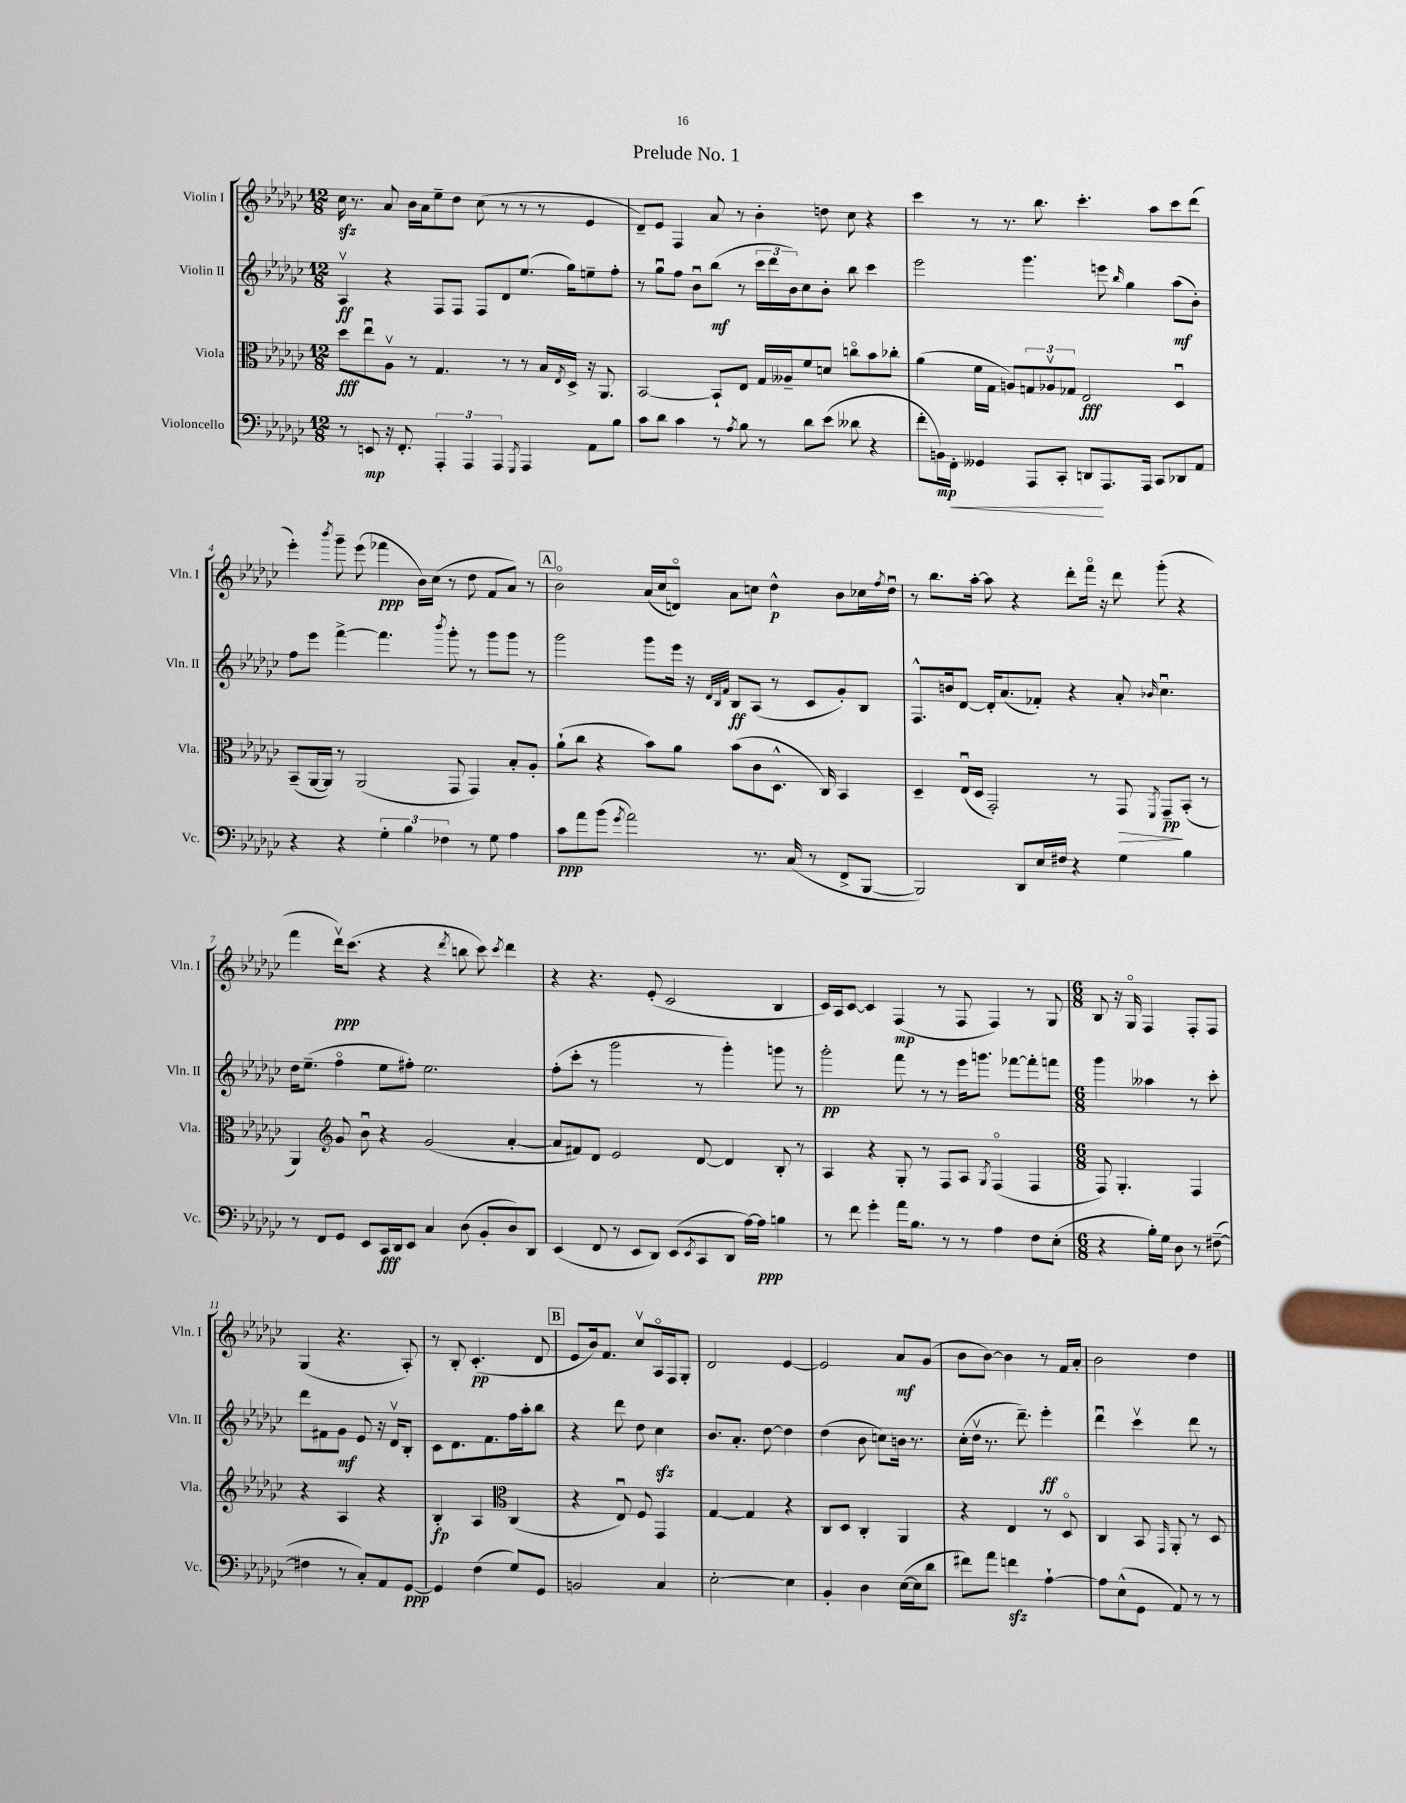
\header { title = "Prelude No. 1" }
<<
\new StaffGroup <<
\new Staff = "s0" \with { instrumentName = "Violin I" shortInstrumentName = "Vln. I" } {
    \clef treble \key ges \major \numericTimeSignature \time 12/8
    ces''16\sfz r8. aes'8 bes'16 aes'16 ees''8-- des''8 ces''8( r8 r8 r8 ees'4 |
    des'8--) ees'8 f4 aes'8 r8 bes'4-. d''8 ces''8 r4 |
    ces'''4 r8 r8. bes''8. ces'''4.-. aes''8 ces'''8 des'''8( |
    ees'''4-.) \acciaccatura { bes'''8 } ges'''8-- ees'''8( fes'''4\ppp bes'16) ces''16( r8 des''8 f'8 aes'8) r8 |
    \mark \markup { \box "A" } bes'2\flageolet aes'16( ces''16 d'8\flageolet) aes'8 c''8 des''4-^\p bes'8 ces''16 \acciaccatura { f''8 } des''16\downbow |
    r8 bes''8. aes''16~-. aes''8 r4 des'''8-. f'''16\flageolet r16 des'''8 ges'''8-.( r4 |
    f'''4 des'''16\upbow\ppp) ces'''8.( r4 r4 \acciaccatura { des'''8 } b''8 ces'''8) \acciaccatura { ces'''8 } des'''4 |
    r4 r4. ees'8-.( ces'2 bes4 |
    ces'16) aes16 ces'8~ ces'4 f4\mp( r8 f8 f4) r8 ges8 |
    \numericTimeSignature \time 6/8 bes8 r16 ges16\flageolet f4 f8-. f8 |
    ges4( r4. aes8-.) |
    r8 bes8-. ces'4.-.\pp( des'8 |
    \mark \markup { \box "B" } ees'8 bes'16) f'8. ces''8\upbow aes16\flageolet f16 ges8-. |
    des'2 ees'4~ |
    ees'2 aes'8\mf ges'8( |
    bes'8 bes'8~) bes'4 r8 f'16 aes'16-. |
    bes'2 des''4 \bar "|." |
}
\new Staff = "s1" \with { instrumentName = "Violin II" shortInstrumentName = "Vln. II" } {
    \clef treble \key ges \major \numericTimeSignature \time 12/8
    aes4\upbow\ff r4 f8 f8 f8 des'8 ees''8.( ges''16) e''8-- f''8-. |
    r8 ges''8\downbow f''8 bes'8\downbow bes''8\mf( r8 \tuplet 3/2 { ces'''16 des'''16 bes'16) } ces''8 bes'8-. bes''8 ces'''4 |
    ees'''2 ges'''4. e'''8 \grace { bes''16 } ges''4 aes''8\mf( bes'8-.) |
    f''8 ees'''8 f'''4~-> f'''4. \acciaccatura { bes'''8 } ges'''8-. r8 ges'''8 ges'''8 r8 |
    \mark \markup { \box "A" } ges'''2 ges'''8 ees'''16 r16 \grace { des'32 bes32 f'32 } bes8\ff aes8( r8 ces'8 ges'8-.) bes8 |
    f8.-^ b'16 des'8~ des'16-. aes'8.( fes'8-.) r4 aes'8-. \grace { bes'16 } ces''4.\downbow |
    des''16 ees''8.--( f''4\flageolet ees''8 fis''8-.) ees''2. |
    f''8-.( ces'''8-. r8 ges'''2 r8 ges'''4-.) g'''8 r8 |
    ges'''2-.\pp f'''8 r8 r8 ees'''16 g'''8. fes'''8~ fes'''8-. f'''8 |
    \numericTimeSignature \time 6/8 ges'''4 aeses''4 r8 ces'''8-. |
    des'''8 fis'8 ges'8\mf ees'8 r16 des'16\upbow bes8-. |
    ces'8 des'8. f'8. f''16 aes''16-. bes''8 |
    \mark \markup { \box "B" } r4 des'''8 des''8 ces''4\sfz |
    bes'8. aes'8.-. des''8~ des''4 |
    des''4( bes'8 c''8) b'16 r8. |
    ces''16-.( des''16\upbow r8. des'''8.--) ees'''4-.\ff |
    des'''4\downbow ces'''4\upbow des'''8 r8 \bar "|." |
}
\new Staff = "s2" \with { instrumentName = "Viola" shortInstrumentName = "Vla." } {
    \clef alto \key ges \major \numericTimeSignature \time 12/8
    des''8\fff ees''8\downbow aes8\upbow r8 ges4. r8 r8 bes16 \acciaccatura { ees8 } des16-> r16 aes,8. |
    bes,2~ bes,8-! ees8 ges16 aeses16-- f'8 d'8 c''8\flageolet bes'8 ces''8-. |
    aes'4( f'16 ges16 a8) \tuplet 3/2 { g8 aes8\upbow ges8 } ees2\fff des4\downbow |
    bes,8--( aes,16~ aes,16) r8 aes,2( ges,8 ges,4) bes8-. aes8-. |
    \mark \markup { \box "A" } aes'8-!( ces''8 r4 bes'8) aes'8 bes'8( ces'8 des8.-^ ces16) bes,4 |
    des4-- ees16\downbow( des16 ges,2-.) r8 ges,8\> \acciaccatura { f,8 } ges,8--\pp\! bes,8-.( r8 |
    aes,4) \clef treble ges'8 bes'8\downbow r4 ges'2( aes'4~-. |
    aes'8 fis'8) des'8 ees'2 des'8~ des'4 bes8-. r8 |
    aes4 r4 ges8-. r8 f8 aes8 \acciaccatura { ges8 } f4\flageolet( f4 |
    \numericTimeSignature \time 6/8 f8) ges4.-. f4 |
    r4 aes4 r4 |
    bes4-.\fp aes4 \clef alto ces4( |
    \mark \markup { \box "B" } r4 ees8\downbow) f8 ges,4 |
    ges4~ ges4 r4 |
    ces8 des8 ces4-. aes,4 |
    r4 ees4 r8 des8\flageolet |
    ces4 bes,8 \grace { ges,16 } aes,8-. r8 des8 \bar "|." |
}
\new Staff = "s3" \with { instrumentName = "Violoncello" shortInstrumentName = "Vc." } {
    \clef bass \key ges \major \numericTimeSignature \time 12/8
    r8 e,8\mp r16 f,8.-. \tuplet 3/2 { aes,,4-. aes,,4 aes,,4 } \acciaccatura { ges,,8 } aes,,4 aes,8 bes8 |
    ces'8 des'8 ces'4 r8 \acciaccatura { aes8 } bes8 r8 des'8 ees'8( deses'8 r4 |
    f'8-. b,16\mp) f,16-.\< geses,4 aes,,8 ces,8-. d,8\! aes,,8. aes,,16 ces,8 des,8 aes,8 |
    r4 r4 \tuplet 3/2 { ges4-. bes4 fes4 } r8 ges8 aes4 |
    \mark \markup { \box "A" } ces'8\ppp aes'8 bes'8( \acciaccatura { ges'8 } aes'2) r8. ces16( r8 f,8-> bes,,8~ |
    bes,,2) des,8 ees16 fis16 r4 ges4 bes4 |
    r8 f,8 ges,8 ees,8 ces,16\fff des,16 ees,8 ces4 des8( bes,8-. des8) des,8 |
    ees,4( f,8 r8 ees,8 des,8) ees,8( \acciaccatura { ees,8 } ces,8 des,8 aes16~) aes16\ppp b4 |
    r8 f'8 ges'4-. aes'16 bes8. r8 r8 aes4 f8 ees8-.( |
    \numericTimeSignature \time 6/8 r4 bes16-.) ges16 des8 r8 fis8~--( |
    fis4 r8 ces8-.) aes,8 ges,8~\ppp |
    ges,4 f4( ges8) ges,8 |
    \mark \markup { \box "B" } b,2 ces4 |
    ees2~-. ees4 |
    bes,4-. des4 ees16~( ees16 des'8 |
    fis'8) aes'8 f'4\sfz aes4~-! |
    aes8 ees8-^( ges,8 aes,8) r8 r8 \bar "|." |
}
>>
>>
